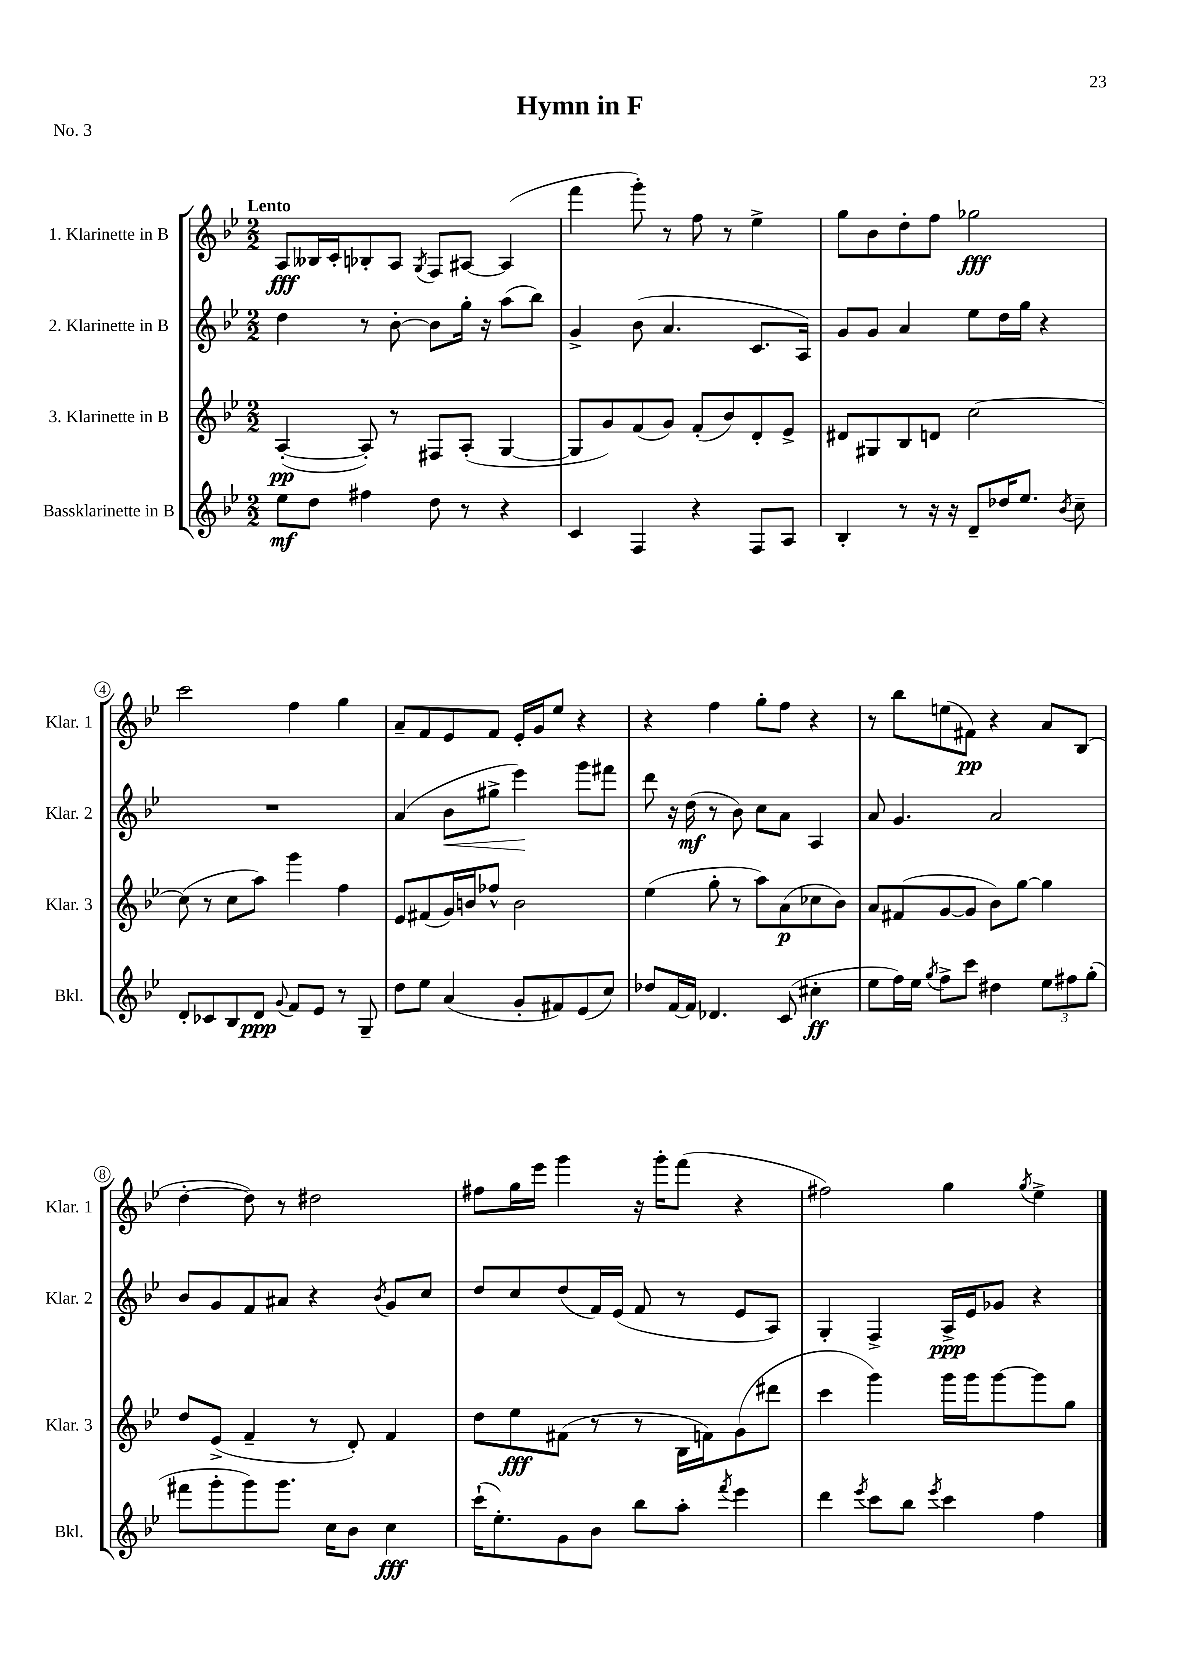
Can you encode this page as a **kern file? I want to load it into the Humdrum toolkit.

**kern	**dynam	**kern	**dynam	**kern	**dynam	**kern	**dynam
*part4	*part4	*part3	*part3	*part2	*part2	*part1	*part1
*staff4	*staff4	*staff3	*staff3	*staff2	*staff2	*staff1	*staff1
*I"Bassklarinette in B	*	*I"3. Klarinette in B	*	*I"2. Klarinette in B	*	*I"1. Klarinette in B	*
*I'Bkl.	*	*I'Klar. 3	*	*I'Klar. 2	*	*I'Klar. 1	*
*clefG2	*	*clefG2	*	*clefG2	*	*clefG2	*
*k[b-e-]	*	*k[b-e-]	*	*k[b-e-]	*	*k[b-e-]	*
*M2/2	*	*M2/2	*	*M2/2	*	*M2/2	*
=1	=1	=1	=1	=1	=1	=1	=1
!	!	!	!	!	!	!LO:TX:a:B:t=Lento	!
8ee-\L	mf	([4A'/	pp	4dd\	.	8A/L	fff
8dd\J	.	.	.	.	.	16B--X/L	.
.	.	.	.	.	.	16c'/J	.
4ff#X\	.	8A'/])	.	8r	.	8B-X'/	.
.	.	8r	.	[8b-'\	.	8A/J	.
.	.	.	.	.	.	8qG/	.
8dd\	.	8F#X/L	.	8b-\L]	.	8F/L	.
8r	.	(8A'/J	.	16gg'\Jk	.	[8A#X/J	.
.	.	.	.	16r	.	.	.
4r	.	[4G/	.	(8aa\L	.	(4A#/]	.
.	.	.	.	8bb-\J)	.	.	.
=2	=2	=2	=2	=2	=2	=2	=2
4c/	.	8G/L]	.	4g^/	.	4fff\	.
.	.	8g/)	.	.	.	.	.
4F/	.	(8f/	.	(8b-\	.	8ggg'\)	.
.	.	8g/J)	.	4.a/	.	8r	.
4r	.	(8f'/L	.	.	.	8ff\	.
.	.	8b-/)	.	.	.	8r	.
8F/L	.	8d'/	.	8.c/L	.	4ee-^\	.
8A/J	.	8e-^/J	.	.	.	.	.
.	.	.	.	16A/Jk)	.	.	.
=3	=3	=3	=3	=3	=3	=3	=3
4B-'/	.	8d#X/L	.	8g/L	.	8gg\L	.
.	.	8G#X/	.	8g/J	.	8b-\	.
8r	.	8B-/	.	4a/	.	8dd'\	.
16r	.	8dn/J	.	.	.	8ff\J	.
16r	.	.	.	.	.	.	.
8d~/L	.	[2cc\	.	8ee-\L	.	2gg-X\	fff
16dd-X/K	.	.	.	16dd\L	.	.	.
8.ee-/J	.	.	.	16gg\JJ	.	.	.
.	.	.	.	4r	.	.	.
8qb-/	.	.	.	.	.	.	.
8cc~\	.	.	.	.	.	.	.
!!LO:LB:g=z
=4	=4	=4	=4	=4	=4	=4	=4
8d'/L	.	(8cc\]	.	1r	.	2ccc\	.
8c-X/	.	8r	.	.	.	.	.
8B-/	.	8cc\L	.	.	.	.	.
8d/J	ppp	8aa\J)	.	.	.	.	.
8qqg/	.	.	.	.	.	.	.
8f/L	.	4ggg\	.	.	.	4ff\	.
8e-/J	.	.	.	.	.	.	.
8r	.	4ff\	.	.	.	4gg\	.
8G~/	.	.	.	.	.	.	.
=5	=5	=5	=5	=5	=5	=5	=5
8dd\L	.	8e-/L	.	(4a/	.	8a~/L	.
8ee-\J	.	(8f#X/	.	.	.	8f/	.
!	!	!	!	!	!LO:HP:b	!	!
(4a/	.	16g/L)	.	8b-\L	<	8e-/	.
.	.	16bn/J	.	.	.	.	.
.	.	8ff-X^^/J	.	8gg#X^\J	.	8f/J	.
8g'/L	.	2b\	.	4eee-\)	.	16e-'/LL	.
.	.	.	.	.	.	16g/J	.
8f#X/)	.	.	.	.	.	8ee-/J	.
(8e-/	.	.	.	8ggg\L	[	4r	.
8cc/J)	.	.	.	8fff#X\J	.	.	.
=6	=6	=6	=6	=6	=6	=6	=6
8dd-X/L	.	(4ee-\	.	8ddd\	.	4r	.
[16f/L	.	.	.	16r	.	.	.
16f/JJ]	.	.	.	(16dd\	mf	.	.
4.d-X/	.	8gg'\	.	8r	.	4ff\	.
.	.	8r	.	8b-\)	.	.	.
.	.	8aa\L)	.	8cc\L	.	8gg'\L	.
(8c/	.	(8a\	p	8a\J	.	8ff\J	.
4cc#X'\	ff	8cc-X\	.	4A/	.	4r	.
.	.	8b-\J)	.	.	.	.	.
=7	=7	=7	=7	=7	=7	=7	=7
8ee-\L	.	8a/L	.	8a/	.	8r	.
16ff\L)	.	(8f#X/	.	4.g/	.	8bb-\L	.
16ee-\JJ	.	.	.	.	.	.	.
8qgg/	.	.	.	.	.	.	.
8ff^\L	.	[8g/	.	.	.	(8een\	.
8ccc\J	.	8g/J]	.	.	.	8f#X\J)	pp
4dd#X\	.	8b-\L)	.	2a/	.	4r	.
.	.	[8gg\J	.	.	.	.	.
12ee-\L	.	4gg\]	.	.	.	8a/L	.
12ff#X\	.	.	.	.	.	.	.
.	.	.	.	.	.	(8B-/J	.
(12gg'\J	.	.	.	.	.	.	.
!!LO:LB:g=z
=8	=8	=8	=8	=8	=8	=8	=8
8fff#X\L	.	8dd/L	.	8b-/L	.	[4dd'\	.
8ggg'\	.	(8e-^/J	.	8g/	.	.	.
8ggg\)	.	4f~/	.	8f/	.	8dd\])	.
8.ggg\J	.	.	.	8a#X/J	.	8r	.
.	.	8r	.	4r	.	2dd#X\	.
16cc\KL	.	.	.	.	.	.	.
8b-\J	.	8d'/)	.	.	.	.	.
.	.	.	.	8qb-/	.	.	.
4cc\	fff	4f/	.	8g/L	.	.	.
.	.	.	.	8cc/J	.	.	.
=9	=9	=9	=9	=9	=9	=9	=9
(16ccc`\KL	.	8dd\L	.	8dd/L	.	8ff#X\L	.
8.ee-'\)	.	.	.	.	.	.	.
.	.	8ee-\	fff	8cc/	.	16gg\L	.
.	.	.	.	.	.	16eee-\JJ	.
8g\	.	(8f#X\J	.	(8dd/	.	4ggg\	.
8b-\J	.	8r	.	16f/L)	.	.	.
.	.	.	.	(16e-/JJ	.	.	.
8bb-\L	.	8r	.	8f/	.	16r	.
.	.	.	.	.	.	16ggg'\KL	.
8aa'\J	.	16B-\LL	.	8r	.	(8fff\J	.
.	.	16fn\J)	.	.	.	.	.
8qfff/	.	.	.	.	.	.	.
4eee-\	.	(8g\	.	8e-/L	.	4r	.
.	.	8ddd#X\J	.	8A/J)	.	.	.
=10	=10	=10	=10	=10	=10	=10	=10
4ddd\	.	4ccc\	.	4G'/	.	2ff#X\)	.
8qeee-/	.	.	.	.	.	.	.
8ccc\L	.	4ggg\)	.	4F^/	.	.	.
8bb-\J	.	.	.	.	.	.	.
8qeee-/	.	.	.	.	.	.	.
4ccc\	.	16ggg\LL	.	16A^/LL	ppp	4gg\	.
.	.	16ggg\J	.	16e-/J	.	.	.
.	.	[8ggg\	.	8g-X/J	.	.	.
.	.	.	.	.	.	8qgg/	.
4ff\	.	8ggg\]	.	4r	.	4ee-^\	.
.	.	8gg\J	.	.	.	.	.
==	==	==	==	==	==	==	==
*-	*-	*-	*-	*-	*-	*-	*-
